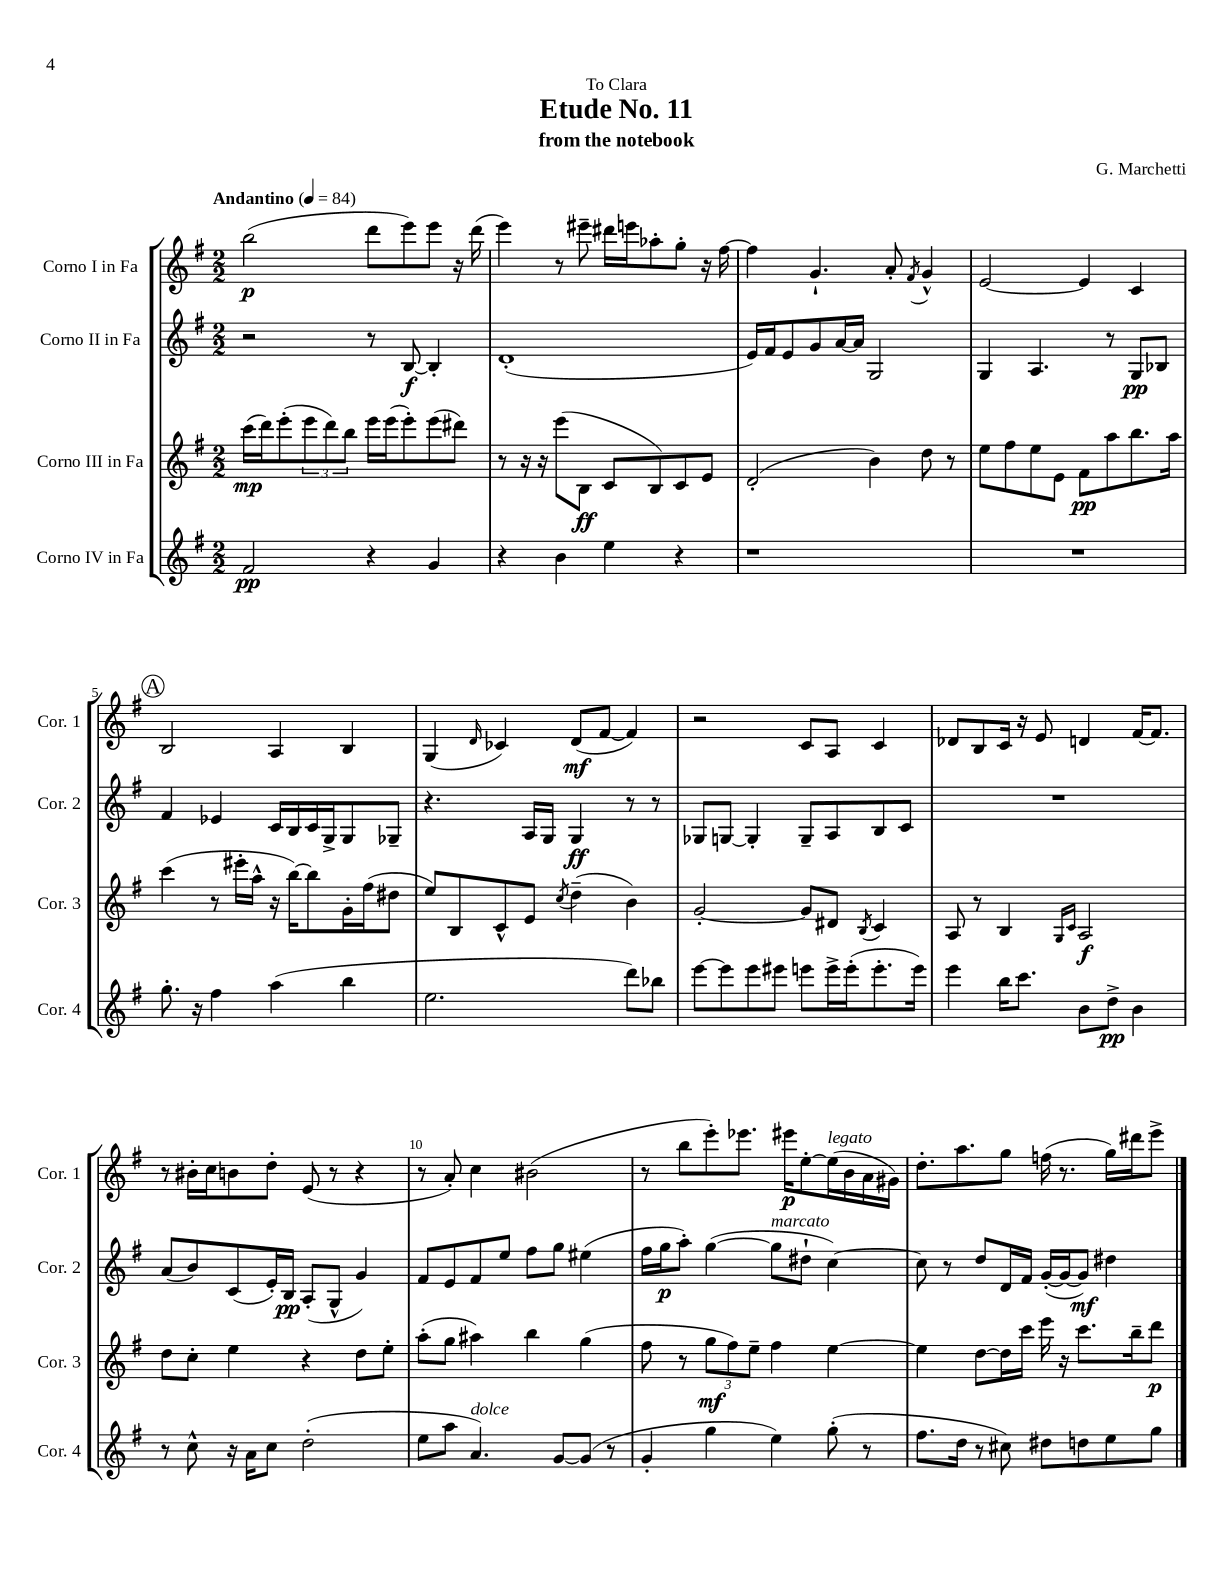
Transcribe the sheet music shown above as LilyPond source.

\header { title = "Etude No. 11" composer = "G. Marchetti" subtitle = "from the notebook" dedication = "To Clara" }
<<
\new StaffGroup <<
\new Staff = "s0" \with { instrumentName = "Corno I in Fa" shortInstrumentName = "Cor. 1" } {
    \clef treble \key g \major \numericTimeSignature \time 2/2 \tempo "Andantino" 4 = 84
    b''2\p( d'''8 e'''8) e'''8 r16 d'''16( |
    e'''4) r8 eis'''8-- dis'''16 e'''16 aes''8-. g''8-. r16 fis''16~ |
    fis''4 g'4.-! a'8-. \acciaccatura { fis'8 } g'4-^ |
    e'2~ e'4 c'4 |
    \mark \markup { \circle "A" } b2 a4 b4 |
    g4( \grace { d'16 } ces'4) d'8\mf( fis'8~ fis'4) |
    r2 c'8 a8 c'4 |
    des'8 b8 c'16 r16 e'8 d'4 fis'16~ fis'8. |
    r8 bis'16-. c''16 b'8 d''8-. e'8( r8 r4 |
    r8 a'8-.) c''4 bis'2( |
    r8 b''8 e'''8-.) ees'''8. eis'''16\p e''8~-. e''16^\markup { \italic "legato" }( b'16 a'16 gis'16) |
    d''8.-. a''8. g''8 f''16( r8. g''16) dis'''16 e'''8-> \bar "|." |
}
\new Staff = "s1" \with { instrumentName = "Corno II in Fa" shortInstrumentName = "Cor. 2" } {
    \clef treble \key g \major \numericTimeSignature \time 2/2
    r2 r8 b8~\f b4-. |
    d'1-.( |
    e'16) fis'16 e'8 g'8 a'16~ a'16 g2 |
    g4 a4. r8 g8\pp bes8 |
    \mark \markup { \circle "A" } fis'4 ees'4 c'16 b16 c'16 g16-> g8 ges8-- |
    r4. a16 g16 g4\ff r8 r8 |
    ges8 g8~ g4-. g8-- a8 b8 c'8 |
    R1 |
    a'8( b'8) c'8( e'16-.) b16\pp a8-.( g8-^ g'4) |
    fis'8 e'8 fis'8 e''8 fis''8 g''8 eis''4( |
    fis''16 g''16\p a''8-.) g''4~( g''8^\markup { \italic "marcato" } dis''8-! c''4~) |
    c''8 r8 d''8 d'16 fis'16 g'16~-.( g'16~ g'8\mf) dis''4 \bar "|." |
}
\new Staff = "s2" \with { instrumentName = "Corno III in Fa" shortInstrumentName = "Cor. 3" } {
    \clef treble \key g \major \numericTimeSignature \time 2/2
    c'''16\mp( d'''16) e'''8-.( \tuplet 3/2 { e'''8 d'''8) b''8 } e'''16 e'''16( e'''8-.) e'''8( dis'''8) |
    r8 r16 r16 e'''8( b8\ff c'8 b8) c'8 e'8 |
    d'2-.( b'4) d''8 r8 |
    e''8 fis''8 e''8 e'8 fis'8\pp a''8 b''8. a''16 |
    \mark \markup { \circle "A" } c'''4( r8 eis'''16-. a''16-^ r16 b''16~) b''8 g'16-. fis''16( dis''8 |
    e''8) b8 c'8-^ e'8 \acciaccatura { c''8 } d''4--( b'4) |
    g'2~-. g'8 dis'8 \acciaccatura { b8 } c'4 |
    a8 r8 b4 \grace { g16 c'16 } a2\f |
    d''8 c''8-. e''4 r4 d''8 e''8-. |
    a''8-.( g''8 ais''4) b''4 g''4( |
    fis''8 r8 \tuplet 3/2 { g''8\mf fis''8) e''8-- } fis''4 e''4~ |
    e''4 d''8~ d''16 c'''16 e'''16 r16 c'''8. b''16-- d'''8\p \bar "|." |
}
\new Staff = "s3" \with { instrumentName = "Corno IV in Fa" shortInstrumentName = "Cor. 4" } {
    \clef treble \key g \major \numericTimeSignature \time 2/2
    fis'2\pp r4 g'4 |
    r4 b'4 e''4 r4 |
    r1 |
    R1 |
    \mark \markup { \circle "A" } g''8.-. r16 fis''4 a''4( b''4 |
    e''2. d'''8) bes''8 |
    e'''8~ e'''8 e'''8 eis'''8 e'''8 e'''16-> e'''16-.( e'''8.-. e'''16) |
    e'''4 b''16 c'''8. b'8 d''8->\pp b'4 |
    r8 c''8-^ r16 a'16 c''8 d''2-.( |
    e''8 a''8 a'4.^\markup { \italic "dolce" }) g'8~ g'8( r8 |
    g'4-. g''4 e''4) g''8-.( r8 |
    fis''8. d''16 r8 cis''8) dis''8 d''8 e''8 g''8 \bar "|." |
}
>>
>>
\layout { \context { \Score \override BarNumber.break-visibility = ##(#f #t #t) barNumberVisibility = #(every-nth-bar-number-visible 5) } }
